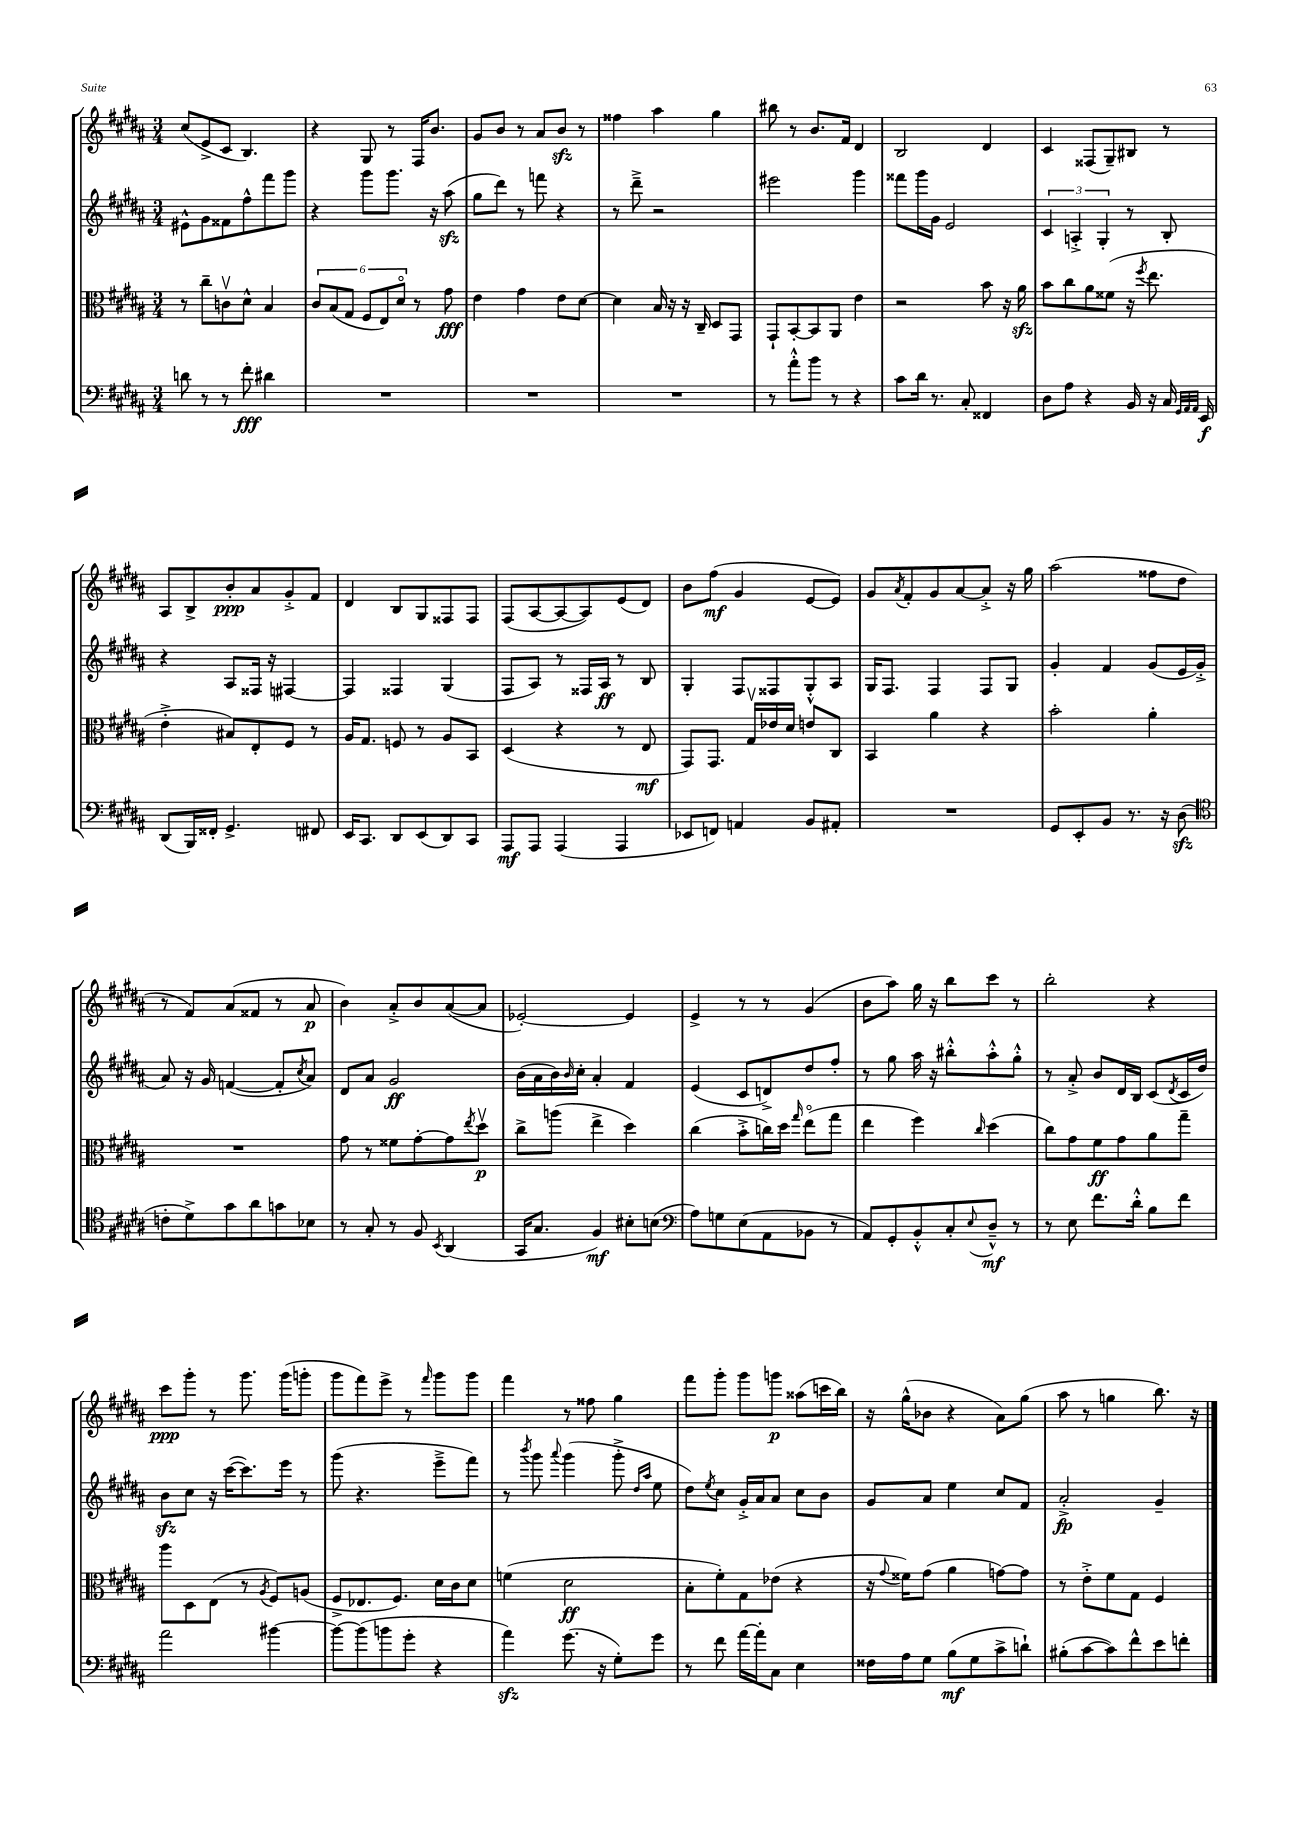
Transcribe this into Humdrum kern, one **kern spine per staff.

**kern	**dynam	**kern	**dynam	**kern	**dynam	**kern	**dynam
*part4	*part4	*part3	*part3	*part2	*part2	*part1	*part1
*staff4	*staff4	*staff3	*staff3	*staff2	*staff2	*staff1	*staff1
*clefF4	*	*clefC3	*	*clefG2	*	*clefG2	*
*k[f#c#g#d#a#]	*	*k[f#c#g#d#a#]	*	*k[f#c#g#d#a#]	*	*k[f#c#g#d#a#]	*
*M3/4	*	*M3/4	*	*M3/4	*	*M3/4	*
=48	=48	=48	=48	=48	=48	=48	=48
8dn\	.	8r	.	8e#X^^\L	.	(8cc#/L	.
8r	.	8cc#~\L	.	8g#\	.	8e^/	.
8r	.	8cnv\	.	8f##X\	.	8c#/J	.
8f#'\	fff	8d#^^\J	.	8ff#^^\	.	4.B/)	.
4d#X\	.	4B/	.	8fff#\	.	.	.
.	.	.	.	8ggg#\J	.	.	.
=49	=49	=49	=49	=49	=49	=49	=49
2.r	.	12c#/L	.	4r	.	4r	.
.	.	(12B/	.	.	.	.	.
.	.	12G#/J	.	.	.	.	.
.	.	12F#/L	.	8ggg#\L	.	8G#/	.
.	.	12E/)	.	.	.	.	.
.	.	.	.	8.ggg#\J	.	8r	.
.	.	12d#/J	.	.	.	.	.
.	.	8r	.	.	.	16F#/KL	.
.	.	.	.	16r	.	8.b/J	.
.	.	8g#\	fff	(8aa#zz\	.	.	.
=50	=50	=50	=50	=50	=50	=50	=50
2.r	.	4e\	.	8gg#\L	.	8g#/L	.
.	.	.	.	8ddd#\J)	.	8b/J	.
.	.	4g#\	.	8r	.	8r	.
.	.	.	.	8fffn\	.	8a#/L	.
.	.	8e\L	.	4r	.	8bzz/J	.
.	.	[8d#\J	.	.	.	8r	.
=51	=51	=51	=51	=51	=51	=51	=51
2.r	.	4d#\]	.	8r	.	4ff##X\	.
.	.	.	.	8ddd#~^\	.	.	.
.	.	16B/	.	2r	.	4aa#\	.
.	.	16r	.	.	.	.	.
.	.	16r	.	.	.	.	.
.	.	16C#~/	.	.	.	.	.
.	.	8D#/L	.	.	.	4gg#\	.
.	.	8GG#/J	.	.	.	.	.
=52	=52	=52	=52	=52	=52	=52	=52
8r	.	8GG#`/L	.	2eee#X\	.	8bb#X\	.
8a#'^^\L	.	[8BB'/	.	.	.	8r	.
8b\J	.	8BB/]	.	.	.	8.b/L	.
8r	.	8AA#/J	.	.	.	.	.
.	.	.	.	.	.	16f#/Jk	.
4r	.	4e\	.	4ggg#\	.	4d#/	.
=53	=53	=53	=53	=53	=53	=53	=53
8c#\L	.	2r	.	8fff##X\L	.	2B/	.
16d#\Jk	.	.	.	16ggg#\L	.	.	.
8.r	.	.	.	16g#\JJ	.	.	.
.	.	.	.	2e/	.	.	.
8C#'/	.	.	.	.	.	.	.
4FF##X/	.	8b\	.	.	.	4d#/	.
.	.	16r	.	.	.	.	.
.	.	16a#zz\	.	.	.	.	.
=54	=54	=54	=54	=54	=54	=54	=54
8D#\L	.	8b\L	.	6c#/	.	4c#/	.
8A#\J	.	8cc#\	.	.	.	.	.
.	.	.	.	6An'^/	.	.	.
4r	.	8a#\	.	.	.	(8F##X/L	.
.	.	.	.	6G#'/	.	.	.
.	.	(8f##X\J	.	.	.	8G#~/)	.
16BB/	.	16r	.	8r	.	8B#X/J	.
.	.	8qff#/	.	.	.	.	.
16r	.	8.ee\	.	.	.	.	.
16C#/	.	.	.	8B'/	.	8r	.
32qqGG#/LLL	.	.	.	.	.	.	.
32qqAA#/	.	.	.	.	.	.	.
32qqAA#/JJJ	.	.	.	.	.	.	.
16EE/	f	.	.	.	.	.	.
!!LO:LB:g=z
=55	=55	=55	=55	=55	=55	=55	=55
(8DD#/L	.	4e'^\	.	4r	.	8A#/L	.
16BBB/L)	.	.	.	.	.	8B^/	.
16FF##X'/JJ	.	.	.	.	.	.	.
4.GG#^/	.	8B#X/L)	.	8A#/L	.	8b'/	ppp
.	.	8E'/	.	16F##X/Jk	.	8a#/	.
.	.	.	.	16r	.	.	.
.	.	8F#/J	.	[4F#X/	.	8g#'^/	.
8FF#X/	.	8r	.	.	.	8f#/J	.
=56	=56	=56	=56	=56	=56	=56	=56
16EE/KL	.	16A#/KL	.	4F#/]	.	4d#/	.
8.CC#/J	.	8.G#/J	.	.	.	.	.
8DD#/L	.	8Fn/	.	4F##X/	.	8B/L	.
(8EE/	.	8r	.	.	.	8G#/	.
8DD#/)	.	8A#/L	.	(4G#/	.	8F##X/	.
8CC#/J	.	8BB/J	.	.	.	8F##/J	.
=57	=57	=57	=57	=57	=57	=57	=57
8AAA#/L	mf	(4D#/	.	8F#/L	.	(8F#/L	.
8AAA#/J	.	.	.	8A#/J)	.	[8A#/	.
(4AAA#/	.	4r	.	8r	.	8A#/_	.
.	.	.	.	16F##X/LL	.	8A#/])	.
.	.	.	.	16A#/JJ	ff	.	.
4AAA#/	.	8r	.	8r	.	(8e/	.
.	.	8E/	mf	8B/	.	8d#/J)	.
=58	=58	=58	=58	=58	=58	=58	=58
8EE-X/L	.	8GG#/L)	.	4G#'/	.	8b\L	.
8FFn/J)	.	8.GG#/J	.	.	.	(8ff#\J	mf
4AAn/	.	.	.	8F#/L	.	4g#/	.
.	.	16G#v/LL	.	.	.	.	.
.	.	16e-X/	.	8F##X/	.	.	.
.	.	16d#/JJ	.	.	.	.	.
8BB/L	.	8en/L	.	8G#'^^/	.	[8e/L	.
8AA#X'/J	.	8C#/J	.	8A#/J	.	8e/J])	.
=59	=59	=59	=59	=59	=59	=59	=59
2.r	.	4BB/	.	16G#/KL	.	8g#/L	.
.	.	.	.	8.F#/J	.	.	.
.	.	.	.	.	.	8qa#/	.
.	.	.	.	.	.	8f#'/	.
.	.	4a#\	.	4F#/	.	8g#/	.
.	.	.	.	.	.	[8a#/	.
.	.	4r	.	8F#/L	.	8a#'^/J]	.
.	.	.	.	8G#/J	.	16r	.
.	.	.	.	.	.	16gg#\	.
=60	=60	=60	=60	=60	=60	=60	=60
8GG#/L	.	2b'\	.	4g#'/	.	(2aa#\	.
8EE'/	.	.	.	.	.	.	.
8BB/J	.	.	.	4f#/	.	.	.
8.r	.	.	.	.	.	.	.
.	.	4a#'\	.	(8g#/L	.	8ff##X\L	.
16r	.	.	.	.	.	.	.
(8D#zz\	.	.	.	16e/L	.	8dd#\J	.
.	.	.	.	16g#'^/JJ	.	.	.
!!LO:LB:g=z
=61	=61	=61	=61	=61	=61	=61	=61
*clefC4	*	*	*	*	*	*	*
8cn'\L	.	2.r	.	8a#/)	.	8r	.
8d#^\)	.	.	.	16r	.	8f#/L)	.
.	.	.	.	16g#/	.	.	.
8g#\	.	.	.	([4fn/	.	(8a#/	.
8a#\	.	.	.	.	.	8f##X/J	.
8gn\	.	.	.	8f'/L]	.	8r	.
.	.	.	.	8qcc#/	.	.	.
8B-X\J	.	.	.	8a#/J)	.	8a#/	p
=62	=62	=62	=62	=62	=62	=62	=62
8r	.	8g#\	.	8d#/L	.	4b\)	.
8G#'/	.	8r	.	8a#/J	.	.	.
8r	.	8f##X\L	.	2g#/	ff	8a#'^/L	.
8F#/	.	[8g#'\	.	.	.	8b/	.
8qBB/	.	.	.	.	.	.	.
(4AA#/	.	8g#\]	.	.	.	([8a#/	.
.	.	8qee/	.	.	.	.	.
.	.	8dd#v\J	p	.	.	8a#/J]	.
=63	=63	=63	=63	=63	=63	=63	=63
16GG#/KL	.	8cc#^\L	.	(16b\LL	.	[2e-X'/)	.
8.G#/J	.	.	.	16a#\	.	.	.
.	.	(8aan\J	.	16b\)	.	.	.
.	.	.	.	16qqb/	.	.	.
.	.	.	.	16cc#'\JJ	.	.	.
4F#/)	mf	4ee^\	.	4a#'/	.	.	.
8B#X'\L	.	4dd#\)	.	4f#/	.	4e-/]	.
(8Bn\J	.	.	.	.	.	.	.
=64	=64	=64	=64	=64	=64	=64	=64
*clefF4	*	*	*	*	*	*	*
8A#\L)	.	(4cc#\	.	(4e/	.	4e^/	.
8Gn\	.	.	.	.	.	.	.
(8E\	.	8b'^\L	.	8c#/L	.	8r	.
8AA#\	.	16ccn\L)	.	8dn^/)	.	8r	.
.	.	16dd#\JJ	.	.	.	.	.
.	.	16qqgg#/	.	.	.	.	.
8BB-X\J	.	(8ee\L	.	8dd#/	.	(4g#/	.
8r	.	8gg#\J	.	8ff#'/J	.	.	.
=65	=65	=65	=65	=65	=65	=65	=65
8AA#/L)	.	4ee\	.	8r	.	8b\L	.
8GG#'/	.	.	.	8gg#\	.	8aa#\J)	.
8BB'^^/	.	4ff#\)	.	16aa#\	.	16gg#\	.
.	.	.	.	16r	.	16r	.
8C#'/	.	.	.	8bb#X'^^\L	.	8bb\L	.
8qqE/	.	16qqcc#/	.	.	.	.	.
8D#~^^/J	mf	(4dd#\	.	8aa#'^^\	.	8ccc#\J	.
8r	.	.	.	8gg#'^^\J	.	8r	.
=66	=66	=66	=66	=66	=66	=66	=66
8r	.	8cc#\L)	.	8r	.	2bb'\	.
8E\	.	8g#\	.	8a#'^/	.	.	.
8.f#\L	.	8f#\	ff	8b/L	.	.	.
.	.	8g#\	.	16d#/L	.	.	.
16d#'^^\Jk	.	.	.	16B/JJ	.	.	.
8B\L	.	8a#\	.	(8c#/L	.	4r	.
.	.	.	.	8qd#/	.	.	.
8f#\J	.	8gg#~\J	.	16c#/L	.	.	.
.	.	.	.	16dd#/JJ)	.	.	.
!!LO:LB:g=z
=67	=67	=67	=67	=67	=67	=67	=67
2a#\	.	8aa#\L	.	8bzz\L	.	8ccc#\L	ppp
.	.	8D#\	.	8cc#\J	.	8ggg#'\J	.
.	.	(8E\J	.	16r	.	8r	.
.	.	.	.	([16ccc#\KL	.	.	.
.	.	8r	.	8.ccc#\])	.	8.ggg#\	.
.	.	8qA#/	.	.	.	.	.
[4b#X\	.	8F#/L)	.	.	.	.	.
.	.	.	.	16eee\Jk	.	(16ggg#\KL	.
.	.	(8An/J	.	8r	.	8gggn'\J	.
=68	=68	=68	=68	=68	=68	=68	=68
8b#\L_	.	8F#^/L	.	(8ggg#\	.	8ggg#\L	.
(8b#\]	.	8.E-X/	.	4.r	.	8fff#\)	.
8bn\	.	.	.	.	.	8eee^\J	.
.	.	8.F#/J)	.	.	.	.	.
8g#'\J	.	.	.	.	.	8r	.
.	.	.	.	.	.	16qqfff#/	.
4r	.	16d#\LL	.	8eee~^\L	.	8ggg#\L	.
.	.	16c#\J	.	.	.	.	.
.	.	8d#\J	.	8fff#\J)	.	8ggg#\J	.
=69	=69	=69	=69	=69	=69	=69	=69
4a#zz\)	.	(4fn\	.	8r	.	4fff#\	.
.	.	.	.	8qbbb/	.	.	.
.	.	.	.	8ggg#\	.	.	.
.	.	.	.	8qqaaa#/	.	.	.
(8.g#\	.	2d#\	ff	(4ggg#\	.	8r	.
.	.	.	.	.	.	8ff##X\	.
16r	.	.	.	.	.	.	.
8G#'\L)	.	.	.	8ggg#'^\	.	4gg#\	.
.	.	.	.	16qqdd#/LL	.	.	.
.	.	.	.	16qqaa#/JJ	.	.	.
8g#\J	.	.	.	8ee\	.	.	.
=70	=70	=70	=70	=70	=70	=70	=70
8r	.	8B'\L	.	8dd#\L)	.	8fff#\L	.
.	.	.	.	8qee/	.	.	.
8f#\	.	8f#'\)	.	8cc#\J	.	8ggg#'\J	.
[16a#\LL	.	8G#\	.	16g#'^/LL	.	8ggg#\L	.
16a#'\J]	.	.	.	16a#/J	.	.	.
8C#\J	.	(8e-X\J	.	8a#/J	.	8gggn\J	p
4E\	.	4r	.	8cc#\L	.	(8aa##X\L	.
.	.	.	.	8b\J	.	16cccn\L	.
.	.	.	.	.	.	16bb\JJ)	.
=71	=71	=71	=71	=71	=71	=71	=71
16F##X\LL	.	16r	.	8g#/L	.	16r	.
.	.	8qqg#/	.	.	.	.	.
16A#\J	.	16f##X\KL)	.	.	.	(16gg#^^\KL	.
8G#\J	.	(8g#\J	.	8a#/J	.	8b-X\J	.
(8B\L	mf	4a#\	.	4ee\	.	4r	.
8G#\	.	.	.	.	.	.	.
8c#^\	.	[8gn\L)	.	8cc#/L	.	8a#\L)	.
8dn`\J)	.	8g\J]	.	8f#/J	.	(8gg#\J	.
=72	=72	=72	=72	=72	=72	=72	=72
(8B#X'\L	.	8r	.	2a#'^/	fp	8aa#\	.
[8c#\	.	8e'^\L	.	.	.	8r	.
8c#\])	.	8f#\	.	.	.	4ggn\	.
8f#^^\	.	8G#\J	.	.	.	.	.
8e\	.	4F#/	.	4g#~/	.	8.bb\)	.
8fn'\J	.	.	.	.	.	.	.
.	.	.	.	.	.	16r	.
==	==	==	==	==	==	==	==
*-	*-	*-	*-	*-	*-	*-	*-
